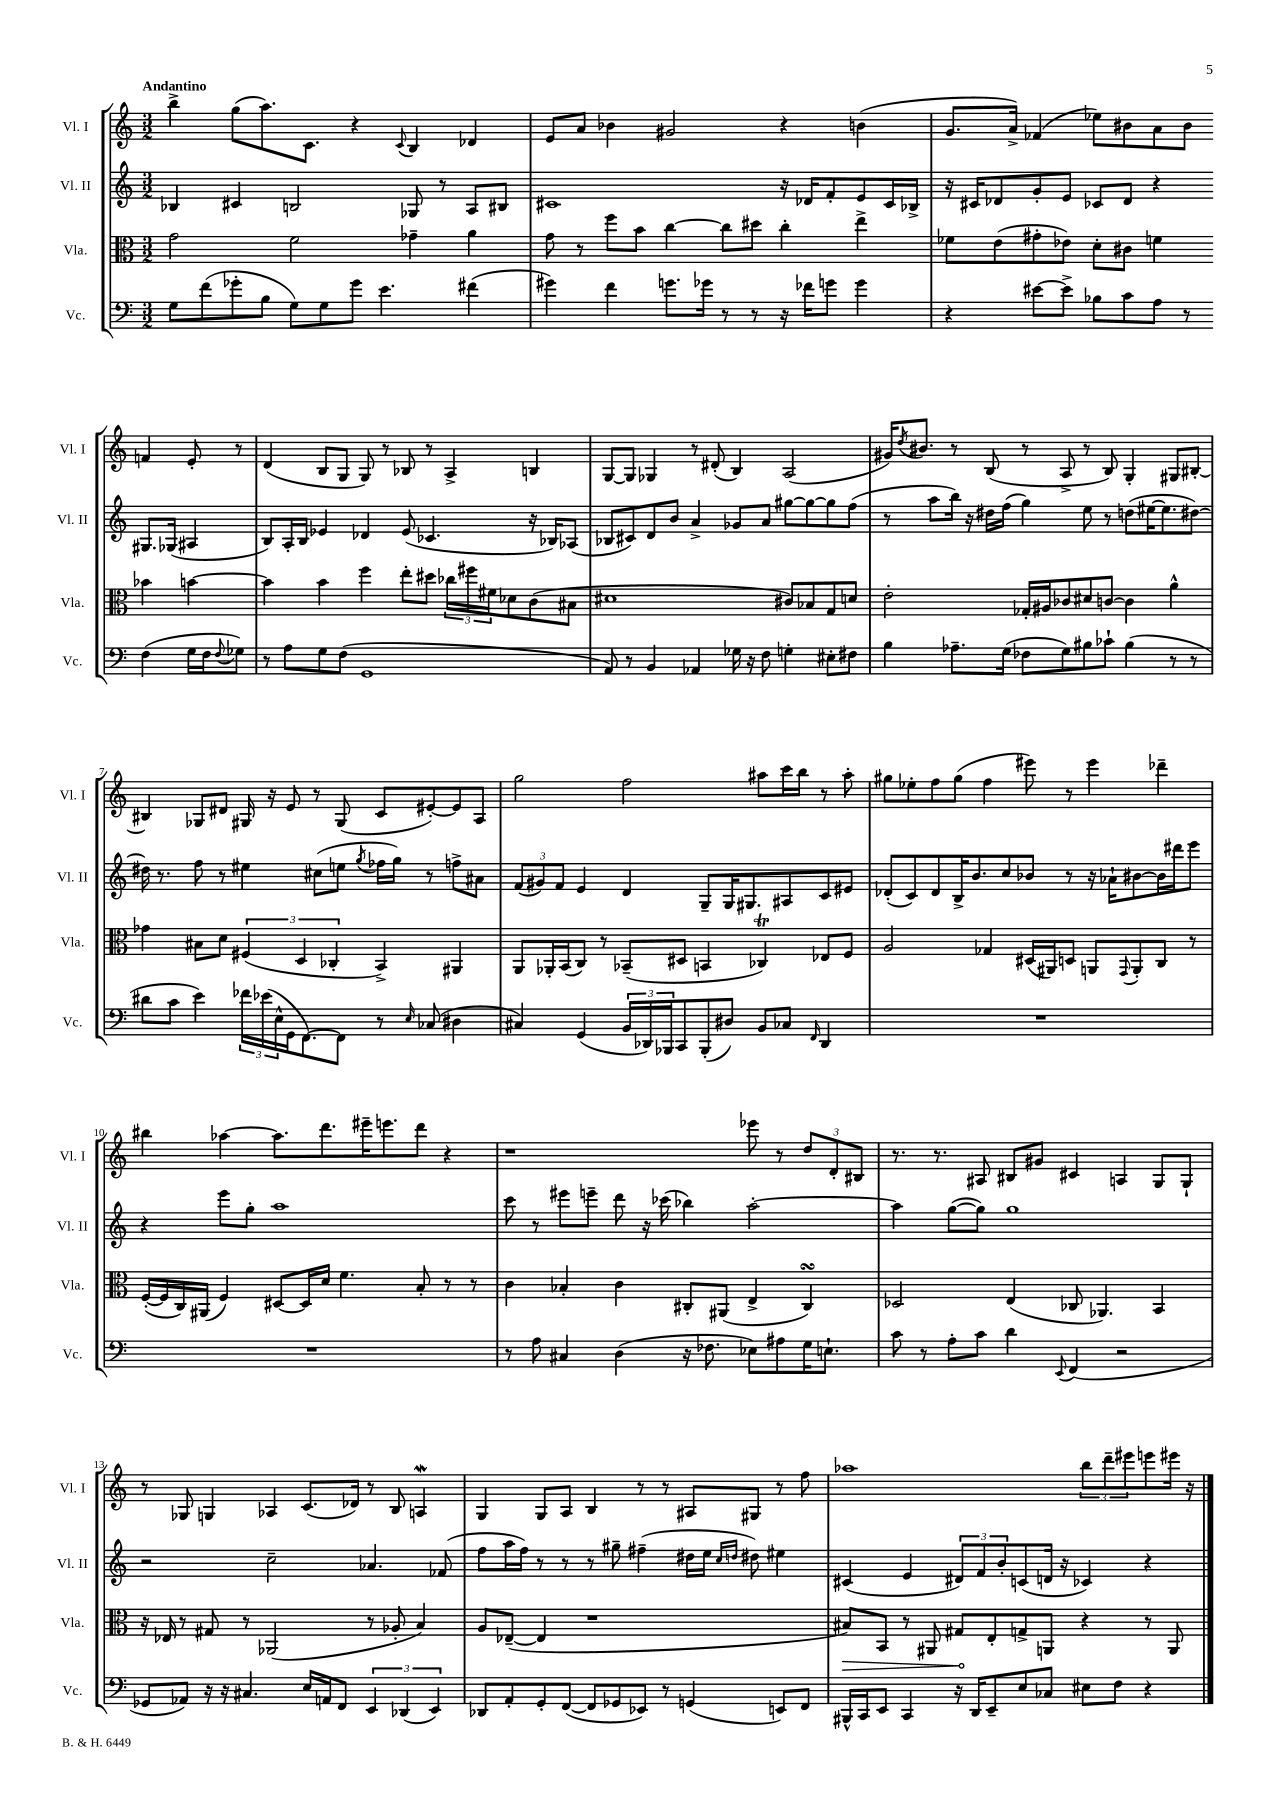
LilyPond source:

<<
\new StaffGroup <<
\new Staff = "s0" \with { instrumentName = "Vl. I" shortInstrumentName = "Vl. I" } {
    \clef treble \key c \major \numericTimeSignature \time 3/2 \tempo "Andantino"
    b''4-> g''8( a''8.) c'8. r4 \appoggiatura { c'8 } b4 des'4 |
    e'8 a'8 bes'4 gis'2 r4 b'4( |
    g'8. a'16->) fes'4( ees''8) bis'8 a'8 bis'8 f'4 e'8-. r8 |
    d'4( b8 g8 g8) r8 bes8 r8 a4-> b4 |
    g8~ g8 ges4 r8 dis'8-.( b4) a2( |
    gis'16) \acciaccatura { d''8 } bis'8. r8 b8( r8 a8-> r8 b8) g4-. gis8 bis8~-. |
    bis4 ges8 dis'8 gis16 r16 e'8 r8 gis8( c'8 eis'8~-.) eis'8 a8 |
    g''2 f''2 ais''8 c'''16 b''16 r8 ais''8-. |
    gis''8 ees''8-. f''8 gis''8( f''4 eis'''8) r8 eis'''4 des'''4-- |
    bis''4 aes''4~ aes''8. d'''8. eis'''16-- e'''8. d'''8 r4 |
    r1 ees'''8 r8 \tuplet 3/2 { d''8 d'8-. bis8 } |
    r8. r8. ais8 bis8 gis'8 cis'4 a4 g8 g8-! |
    r8 ges8 g4 aes4 c'8.( des'16) r8 b8 a4\mordent |
    g4 g8 a8 b4 r8 r8 ais8 gis8 r8 f''8 |
    aes''1 \tuplet 3/2 { b''8 d'''8-- eis'''8 } e'''8 eis'''16 r16 \bar "|." |
}
\new Staff = "s1" \with { instrumentName = "Vl. II" shortInstrumentName = "Vl. II" } {
    \clef treble \key c \major \numericTimeSignature \time 3/2
    bes4 cis'4 b2 ges8 r8 a8 bis8 |
    cis'1 r16 des'16 f'8-. e'8 cis'16 bes16-> |
    r16 cis'16 des'8 g'8-. e'8 ces'8 des'8 r4 gis8. ges16( ais4 |
    b8) a16-. b16 ees'4 des'4 ees'8( ces'4. r16 bes16) aes8( |
    bes8 cis'8) d'8 b'8 a'4-> ges'8 a'8 gis''8~ gis''8~ gis''8 f''8( |
    r8 a''8 b''16) r16 dis''16 f''16( g''4) e''8 r8 d''8( eis''16~ eis''8. dis''8~) |
    dis''16 r8. f''8 r8 eis''4 cis''8( e''8 \acciaccatura { g''8 } fes''16 g''16) r8 f''8-> ais'8 |
    \tuplet 3/2 { f'8( gis'8) f'8 } e'4 d'4 g8-- g16 gis8. ais8 c'8 eis'8 |
    des'8-.( c'8) des'8 b16-> b'8. c''8 bes'8 r8 r16 aes'16-! bis'8~ bis'16 dis'''16 e'''8 |
    r4 e'''8 g''8-. a''1 |
    c'''8 r8 eis'''8 e'''8-- d'''8 r16 ces'''16( bes''4) a''2~-. |
    a''4 g''8~( g''8) g''1 |
    r2 c''2-- aes'4. fes'8( |
    f''8 a''16 f''16) r8 r8 r8 gis''8-- fis''4--( dis''16 e''16 \grace { c''16 d''16 } dis''8) eis''4 |
    cis'4( e'4 \tuplet 3/2 { dis'8) f'8 b'8-. } c'8( d'16 r16 ces'4) r4 \bar "|." |
}
\new Staff = "s2" \with { instrumentName = "Vla." shortInstrumentName = "Vla." } {
    \clef alto \key c \major \numericTimeSignature \time 3/2
    g'2 f'2 ges'4-- a'4 |
    g'8 r8 f''8 b'8 c''4~ c''8 dis''8 c''4-. e''4-> |
    fes'8 e'8( gis'8-. ees'8) d'8-. cis'8 f'4 bes'4 b'4~ |
    b'4 b'4 f''4 e''8-. dis''8 \tuplet 3/2 { ces''16 fis''16 fis'16 } des'8 c'8( bis8 |
    dis'1 cis'8) bes8 g8 d'8 |
    e'2-. ges16-. ais16 ces'8 dis'8 c'8~ c'4 a'4-^ |
    ges'4 bis8 d'8 \tuplet 3/2 { fis4( d4 ces4-. } b,4->) ais,4 |
    a,8 aes,16-. b,16( c8) r8 bes,8--( dis8 b,4 ces4\trill) ees8 f8 |
    a2 ges4 dis16( ais,16) d8 a,8 \appoggiatura { g,8 } a,8-. c8 r8 |
    f16~-.( f16 c16) ais,16( f4) dis8~ dis16 d'16 f'4. b8-. r8 r8 |
    c'4 bes4-. c'4 cis8-. ais,8( e4-> cis4\turn) |
    des2 e4( ces8 aes,4.) b,4 |
    r16 ees16 r8 gis8 r8 aes,2( r8 aes8-. b4) |
    a8 ees8~--( ees4 r1 |
    \once \override Hairpin.circled-tip = ##t bis8\>) b,8 r8 ais,8 gis8\! e8-. g8-> a,8 r4 r8 a,8 \bar "|." |
}
\new Staff = "s3" \with { instrumentName = "Vc." shortInstrumentName = "Vc." } {
    \clef bass \key c \major \numericTimeSignature \time 3/2
    g8 f'8( ges'8-. b8 g8) g8 ges'8 e'4. fis'4( |
    gis'4) f'4 g'8. ges'16 r8 r8 r16 fes'16 g'8 g'4 |
    r4 eis'8~ eis'8-> bes8 c'8 a8 r8 f4( g16 f16 \appoggiatura { f8 } ges8) |
    r8 a8 g8 f8( g,1 |
    a,8) r8 b,4 aes,4 ges16 r16 f8 g4-. eis8-. fis8 |
    b4 aes8.-- g16( fes8 g8) bis8 ces'8-! bis4( r8 r8 |
    dis'8 c'8 e'4) \tuplet 3/2 { fes'16 ees'16( e16-^ } g,16 f,8.~) f,8 r8 \grace { e16 } ces8( dis4 |
    cis4) g,4( \tuplet 3/2 { b,16 des,16) bes,,16 } c,8 bes,,8-.( dis8) b,8 ces8 \grace { f,16 } des,4 |
    R1. |
    R1. |
    r8 a8 cis4 d4( r16 fes8. ees8) ais8 g16 e8.-! |
    c'8 r8 a8-. c'8 d'4 \appoggiatura { e,8 } f,4( r2 |
    ges,8 aes,8) r16 r16 cis4. e16 a,16 f,8 \tuplet 3/2 { e,4 des,4( e,4) } |
    des,8 a,8-. g,8-. f,8~( f,8 ges,8 ees,8) r8 g,4( e,8) f,8 |
    bis,,16-^ c,16 e,8 c,4 r16 d,16 e,8-- e8 ces8 eis8 f8 r4 \bar "|." |
}
>>
>>
